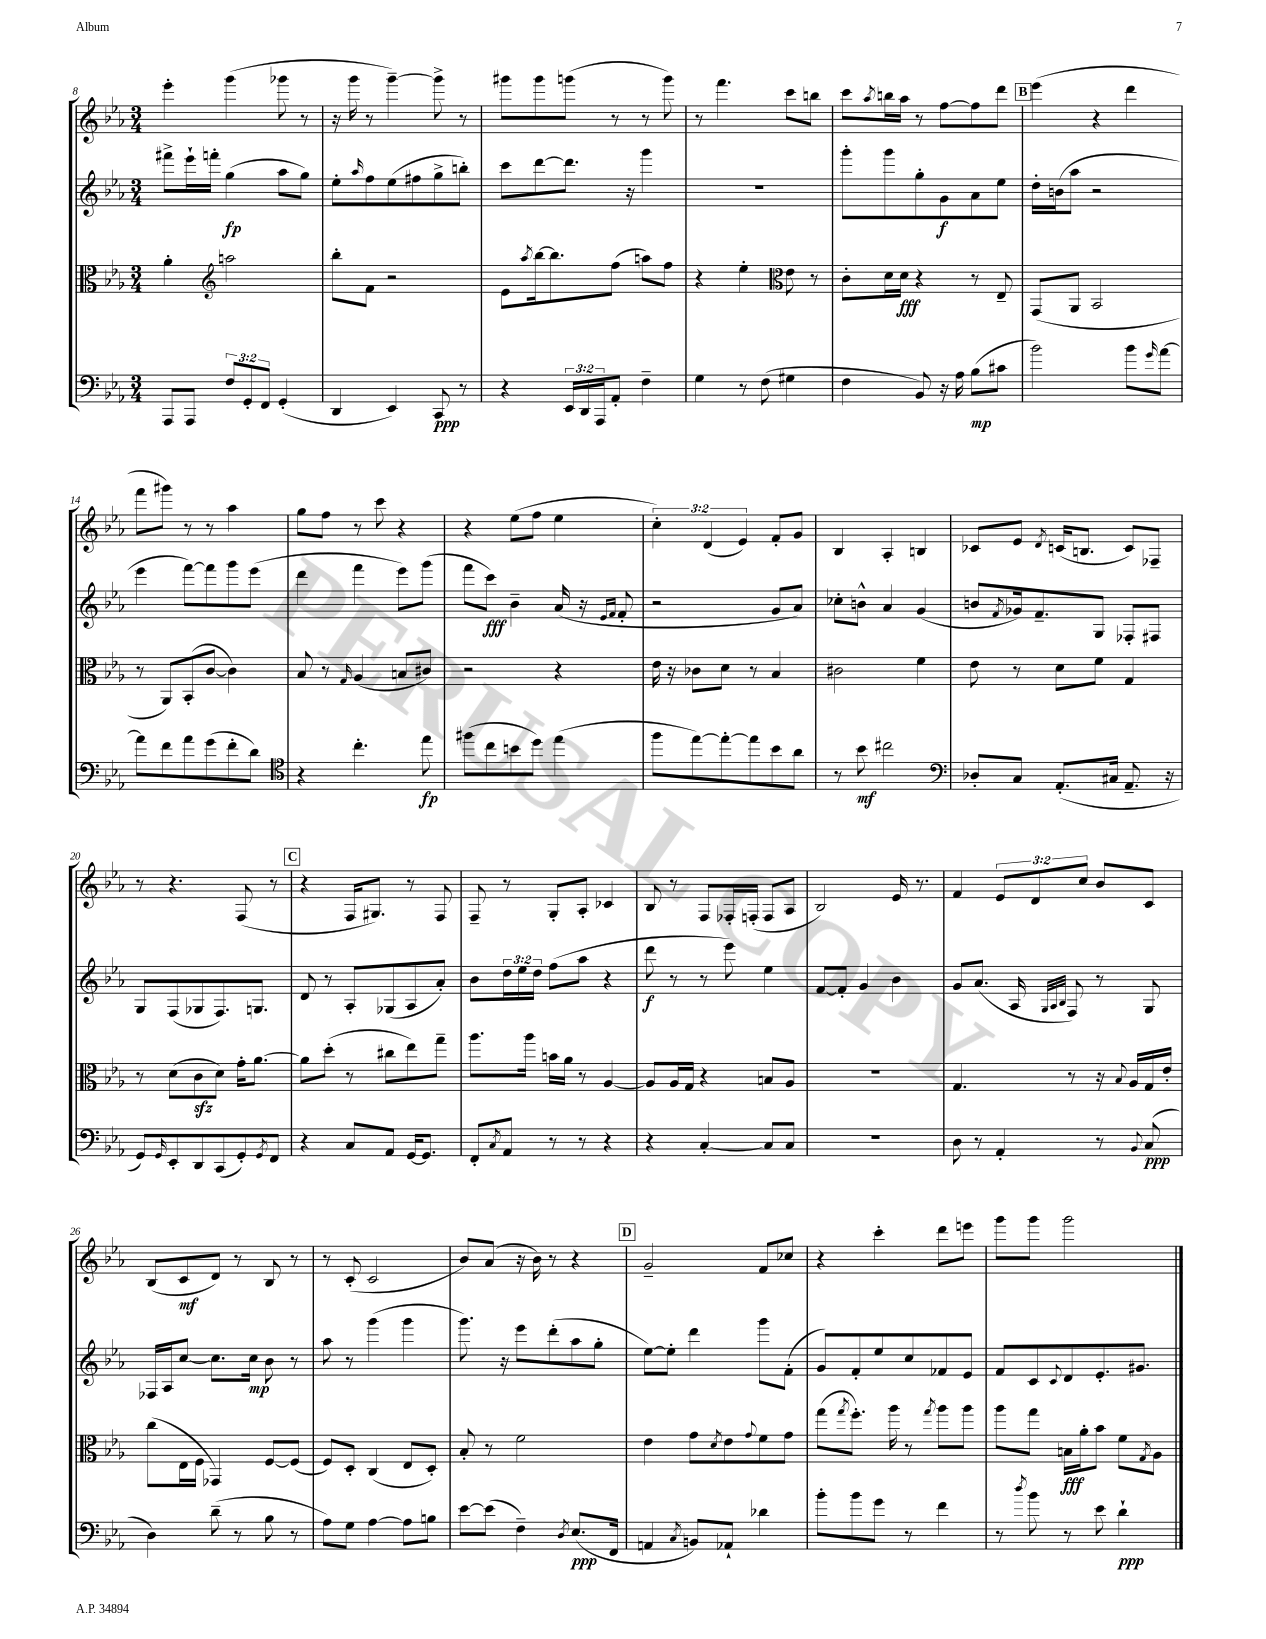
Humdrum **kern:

**kern	**dynam	**kern	**dynam	**kern	**dynam	**kern	**dynam
*part4	*part4	*part3	*part3	*part2	*part2	*part1	*part1
*staff4	*staff4	*staff3	*staff3	*staff2	*staff2	*staff1	*staff1
*clefF4	*	*clefC3	*	*clefG2	*	*clefG2	*
*k[b-e-a-]	*	*k[b-e-a-]	*	*k[b-e-a-]	*	*k[b-e-a-]	*
*M3/4	*	*M3/4	*	*M3/4	*	*M3/4	*
=8	=8	=8	=8	=8	=8	=8	=8
8AAA-/L	.	4a-'\	.	8fff#X^\L	.	4eee-'\	.
8AAA-/J	.	.	.	16eee-`\L	.	.	.
.	.	.	.	16fffn'\JJ	.	.	.
*	*	*clefG2	*	*	*	*	*
12F/L	.	2aan\	.	(4gg\	fp	(4ggg\	.
12GG'/	.	.	.	.	.	.	.
12FF/J	.	.	.	.	.	.	.
(4GG'/	.	.	.	8aa-\L	.	8ggg-X\	.
.	.	.	.	8gg\J)	.	8r	.
=9	=9	=9	=9	=9	=9	=9	=9
4DD/	.	8bb-'\L	.	8ee-'\L	.	16r	.
.	.	.	.	.	.	16ggg\	.
.	.	.	.	16qqaa-/	.	.	.
.	.	8f\J	.	8ff\	.	8r	.
4EE-/)	.	2r	.	(8ee-\	.	[4ggg~\)	.
.	.	.	.	8ff#X\	.	.	.
8CC/	ppp	.	.	8gg^\	.	8ggg^\]	.
8r	.	.	.	8bbn'\J)	.	8r	.
=10	=10	=10	=10	=10	=10	=10	=10
4r	.	8e-\L	.	8ccc\L	.	8ggg#X\L	.
.	.	8qaa-/	.	.	.	.	.
.	.	[16bb-\k	.	[8ddd\	.	8ggg#\	.
.	.	8.bb-\]	.	.	.	.	.
24EE-/LL	.	.	.	8.ddd\J]	.	(8gggn\J	.
24DD/	.	.	.	.	.	.	.
24AAA-/J	.	.	.	.	.	.	.
8AA-'/J	.	(8ff\J	.	.	.	8r	.
.	.	.	.	16r	.	.	.
4F~\	.	8aan\L)	.	4ggg\	.	8r	.
.	.	8ff\J	.	.	.	8ggg\)	.
=11	=11	=11	=11	=11	=11	=11	=11
4G\	.	4r	.	2.r	.	8r	.
.	.	.	.	.	.	4.fff\	.
8r	.	4ee-'\	.	.	.	.	.
(8F\	.	.	.	.	.	.	.
*	*	*clefC3	*	*	*	*	*
4G#X\	.	8e-\	.	.	.	8ccc\L	.
.	.	8r	.	.	.	8bbn\J	.
=12	=12	=12	=12	=12	=12	=12	=12
4F\	.	8c'\L	.	8ggg'\L	.	8ccc\L	.
.	.	.	.	.	.	8qaa-/	.
.	.	16d\L	.	8ggg\	.	16bbn\L	.
.	.	16d\JJ	fff	.	.	16aa-\JJ	.
8BB-/)	.	4r	.	8gg'\	.	8r	.
16r	.	.	.	8g\	f	[8ff\L	.
16A-\	.	.	.	.	.	.	.
(8B-\L	mp	8r	.	8a-\	.	8ff\]	.
8c#X\J	.	8E-~/	.	8ee-\J	.	8ddd\J	.
!!LO:REH:place=s1:t=B
=13	=13	=13	=13	=13	=13	=13	=13
2b-\)	.	(8GG/L	.	16dd'\LL	.	(4eee-\	.
.	.	.	.	(16bn\J	.	.	.
.	.	8AA-/J	.	8aa-\J	.	.	.
.	.	2BB-/	.	2r	.	4r	.
8b-\L	.	.	.	.	.	4ddd\	.
16qqg/	.	.	.	.	.	.	.
[8a-\J	.	.	.	.	.	.	.
!!LO:LB:g=z
=14	=14	=14	=14	=14	=14	=14	=14
8a-\L]	.	8r	.	4eee-\	.	8fff\L	.
8f\	.	8AA-/L)	.	.	.	8ggg#X\J)	.
8a-\	.	(8BB-'/	.	[8fff\L)	.	8r	.
(8g\	.	[8c/J	.	8fff\]	.	8r	.
8f'\	.	4c\])	.	8ggg\	.	4aa-\	.
8d\J)	.	.	.	(8eee-\J	.	.	.
=15	=15	=15	=15	=15	=15	=15	=15
*clefC4	*	*	*	*	*	*	*
4r	.	8B-/	.	4ddd\	.	8gg\L	.
.	.	8r	.	.	.	8ff\J	.
.	.	16qqG/	.	.	.	.	.
4.cc'\	.	(4A-/	.	4fff\	.	8r	.
.	.	.	.	.	.	8ccc\	.
.	.	8Bn/L	.	8eee-\L)	.	4r	.
8ee-\	fp	8c#X/J)	.	(8ggg\J	.	.	.
=16	=16	=16	=16	=16	=16	=16	=16
(8ff#X\L	.	2r	.	8fff\L	.	4r	.
8cc\	.	.	.	8ccc\J)	fff	.	.
8bn\	.	.	.	4b-~\	.	(8ee-\L	.
8dd\J)	.	.	.	.	.	8ff\J	.
(4ee-\	.	4r	.	(16a-/	.	4ee-\	.
.	.	.	.	16r	.	.	.
.	.	.	.	16qqe-/LL	.	.	.
.	.	.	.	16qqf/JJ	.	.	.
.	.	.	.	8f'/	.	.	.
=17	=17	=17	=17	=17	=17	=17	=17
8ff\L	.	16e-\	.	2r	.	6cc'\)	.
.	.	16r	.	.	.	.	.
[8ee-\)	.	8c-X\L	.	.	.	.	.
.	.	.	.	.	.	(6d/	.
8ee-'\_	.	8d\J	.	.	.	.	.
.	.	.	.	.	.	6e-/)	.
8ee-\]	.	8r	.	.	.	.	.
8b-\	.	4B-/	.	8g/L	.	8f'/L	.
8a-\J	.	.	.	8a-/J)	.	8g/J	.
=18	=18	=18	=18	=18	=18	=18	=18
8r	.	2c#X\	.	8cc-X'\L	.	4B-/	.
8b-\	mf	.	.	8bn^^\J	.	.	.
2cc#X\	.	.	.	4a-/	.	4A-'/	.
.	.	4f\	.	(4g/	.	4Bn/	.
=19	=19	=19	=19	=19	=19	=19	=19
*clefF4	*	*	*	*	*	*	*
8D-X'/L	.	8e-\	.	8bn/L	.	8c-X/L	.
.	.	.	.	8qf/	.	.	.
8C/J	.	8r	.	16g-X/k)	.	8e-/J	.
.	.	.	.	8.f~/	.	.	.
.	.	.	.	.	.	8qd/	.
(8.AA-'/L	.	8d\L	.	.	.	(16cn/KL	.
.	.	.	.	.	.	8.Bn/J	.
.	.	8f\J	.	8G/J	.	.	.
16C#X/Jk	.	.	.	.	.	.	.
8.AA-~/	.	4G/	.	8F-X'/L	.	8c/L)	.
.	.	.	.	8F#X/J	.	8F-X~/J	.
16r	.	.	.	.	.	.	.
!!LO:LB:g=z
=20	=20	=20	=20	=20	=20	=20	=20
8GG/L)	.	8r	.	8G/L	.	8r	.
16qqGG/	.	.	.	.	.	.	.
8EE-'/	.	(8d\L	.	(8F/	.	4.r	.
8DD/	.	8czz\	.	8G-X/	.	.	.
(8CC/	.	8d\J)	.	8.F/)	.	.	.
8GG'/)	.	16g'\KL	.	.	.	(8F/	.
.	.	[8.a-\J	.	8.Gn/J	.	.	.
8qGG/	.	.	.	.	.	.	.
8FF/J	.	.	.	.	.	8r	.
!!LO:REH:place=s1:t=C
=21	=21	=21	=21	=21	=21	=21	=21
4r	.	8a-\L]	.	8d/	.	4r	.
.	.	(8dd'\J	.	8r	.	.	.
8C/L	.	8r	.	8A-'/L	.	16F/KL	.
.	.	.	.	.	.	8.G#X/J)	.
8AA-/J	.	8cc#X\L	.	(8G-X/	.	.	.
[16GG/KL	.	8ee-\)	.	8A-/	.	8r	.
8.GG/J]	.	.	.	.	.	.	.
.	.	8gg~\J	.	8a-'/J)	.	8F/	.
=22	=22	=22	=22	=22	=22	=22	=22
8FF'/L	.	8.aa-\L	.	8b-\L	.	8F~/	.
8qC/	.	.	.	.	.	.	.
8AA-/J	.	.	.	24dd\L	.	8r	.
.	.	.	.	24ee-\	.	.	.
.	.	16aa-\Jk	.	.	.	.	.
.	.	.	.	24dd\JJ	.	.	.
8r	.	16bn\LL	.	(8ff\L	.	8G'/L	.
.	.	16a-\JJ	.	.	.	.	.
8r	.	8r	.	8aa-\J	.	8A-'/J	.
4r	.	[4A-/	.	4r	.	4c-X/	.
=23	=23	=23	=23	=23	=23	=23	=23
4r	.	8A-/L]	.	8ddd\	f	8B-/	.
.	.	16A-/L	.	8r	.	8r	.
.	.	16G/JJ	.	.	.	.	.
[4C'/	.	4r	.	8r	.	8F/L	.
.	.	.	.	8eee-\)	.	16F-X'/L	.
.	.	.	.	.	.	(16Fn'/JJ	.
8C/L]	.	8Bn/L	.	4ee-\	.	8F/L	.
8C/J	.	8A-/J	.	.	.	8A-/J	.
=24	=24	=24	=24	=24	=24	=24	=24
2.r	.	2.r	.	[8f/L	.	2B-/)	.
.	.	.	.	8f'/J]	.	.	.
.	.	.	.	4g/	.	.	.
.	.	.	.	4b-\	.	16e-/	.
.	.	.	.	.	.	8.r	.
=25	=25	=25	=25	=25	=25	=25	=25
8D\	.	4.G/	.	8g/L	.	4f/	.
8r	.	.	.	(8.a-/J	.	.	.
4AA-'/	.	.	.	.	.	12e-/L	.
.	.	.	.	16A-/	.	.	.
.	.	.	.	.	.	12d/	.
.	.	.	.	32qqG/LLL	.	.	.
.	.	.	.	32qqA-/	.	.	.
.	.	.	.	32qqB-/JJJ	.	.	.
.	.	8r	.	8F/)	.	.	.
.	.	.	.	.	.	12cc/J	.
8r	.	16r	.	8r	.	8b-/L	.
.	.	8qqB-/	.	.	.	.	.
.	.	16A-/LL	.	.	.	.	.
8qqBB-/	.	.	.	.	.	.	.
(8C/	ppp	16G/	.	8G/	.	8c/J	.
.	.	16e-'/JJ	.	.	.	.	.
!!LO:LB:g=z
=26	=26	=26	=26	=26	=26	=26	=26
4D\)	.	(8cc\L	.	16F-X/LL	.	(8B-/L	.
.	.	.	.	16A-/J	.	.	.
.	.	16E-\L	.	[8cc/J	.	8c/	mf
.	.	16F\JJ	.	.	.	.	.
(8d~\	.	4GG-X/)	.	8.cc\L]	.	8d/J)	.
8r	.	.	.	.	.	8r	.
.	.	.	.	16cc\Jk	mp	.	.
8B-\	.	[8F/L	.	8b-\	.	8B-/	.
8r	.	(8F/J]	.	8r	.	8r	.
=27	=27	=27	=27	=27	=27	=27	=27
8A-\L)	.	8F/L)	.	8aa-\	.	8r	.
8G\J	.	8D'/J	.	8r	.	(8c'/	.
[4A-\	.	(4C/	.	(4ggg\	.	2c/	.
8A-\L]	.	8E-/L	.	4ggg\	.	.	.
8Bn\J	.	8D'/J)	.	.	.	.	.
=28	=28	=28	=28	=28	=28	=28	=28
[8e-\L	.	8B-'/	.	8.ggg\)	.	8b-/L)	.
(8e-\J]	.	8r	.	.	.	(8a-/J	.
.	.	.	.	16r	.	.	.
4F~\)	.	2f\	.	8eee-\L	.	16r	.
.	.	.	.	.	.	16b-\)	.
.	.	.	.	(8ddd'\	.	8r	.
8qD/	.	.	.	.	.	.	.
(8.E-/L	ppp	.	.	8aa-\	.	4r	.
.	.	.	.	8gg'\J	.	.	.
16FF/Jk	.	.	.	.	.	.	.
!!LO:REH:place=s1:t=D
=29	=29	=29	=29	=29	=29	=29	=29
4AAn/	.	4e-\	.	[8ee-\L)	.	2g~/	.
.	.	.	.	8ee-'\J]	.	.	.
8qC/	.	.	.	.	.	.	.
8BBn/L)	.	8g\L	.	4ddd\	.	.	.
.	.	8qd/	.	.	.	.	.
8AA-X`/J	.	8e-\	.	.	.	.	.
.	.	8qqg/	.	.	.	.	.
4d-X\	.	8f\	.	8ggg\L	.	8f/L	.
.	.	8g\J	.	(8f'\J	.	8cc-X/J	.
=30	=30	=30	=30	=30	=30	=30	=30
8b-'\L	.	(8gg\L	.	8g/L)	.	4r	.
.	.	8qgg/	.	.	.	.	.
8b-\	.	8.ff'\J)	.	8f'/	.	.	.
8g\J	.	.	.	8ee-/	.	4ccc'\	.
.	.	16aa-\	.	.	.	.	.
8r	.	8r	.	8cc/	.	.	.
.	.	8qgg/	.	.	.	.	.
4f\	.	8aa-\L	.	8f-X/	.	8ddd\L	.
.	.	8aa-\J	.	8e-/J	.	8eeen\J	.
=31	=31	=31	=31	=31	=31	=31	=31
8r	.	8aa-\L	.	8f/L	.	8ggg\L	.
8qdd/	.	.	.	.	.	.	.
8b-\	.	8gg\J	.	8c/	.	8ggg\J	.
.	.	.	.	8qqc/	.	.	.
8r	.	16Bn\LL	fff	8d/	.	2ggg\	.
.	.	16a-'\J	.	.	.	.	.
8e-\	.	8b-\J	.	8.e-'/	.	.	.
4d`\	ppp	8f\L	.	.	.	.	.
.	.	.	.	8.g#X/J	.	.	.
.	.	8qG/	.	.	.	.	.
.	.	8A-\J	.	.	.	.	.
==	==	==	==	==	==	==	==
*-	*-	*-	*-	*-	*-	*-	*-
